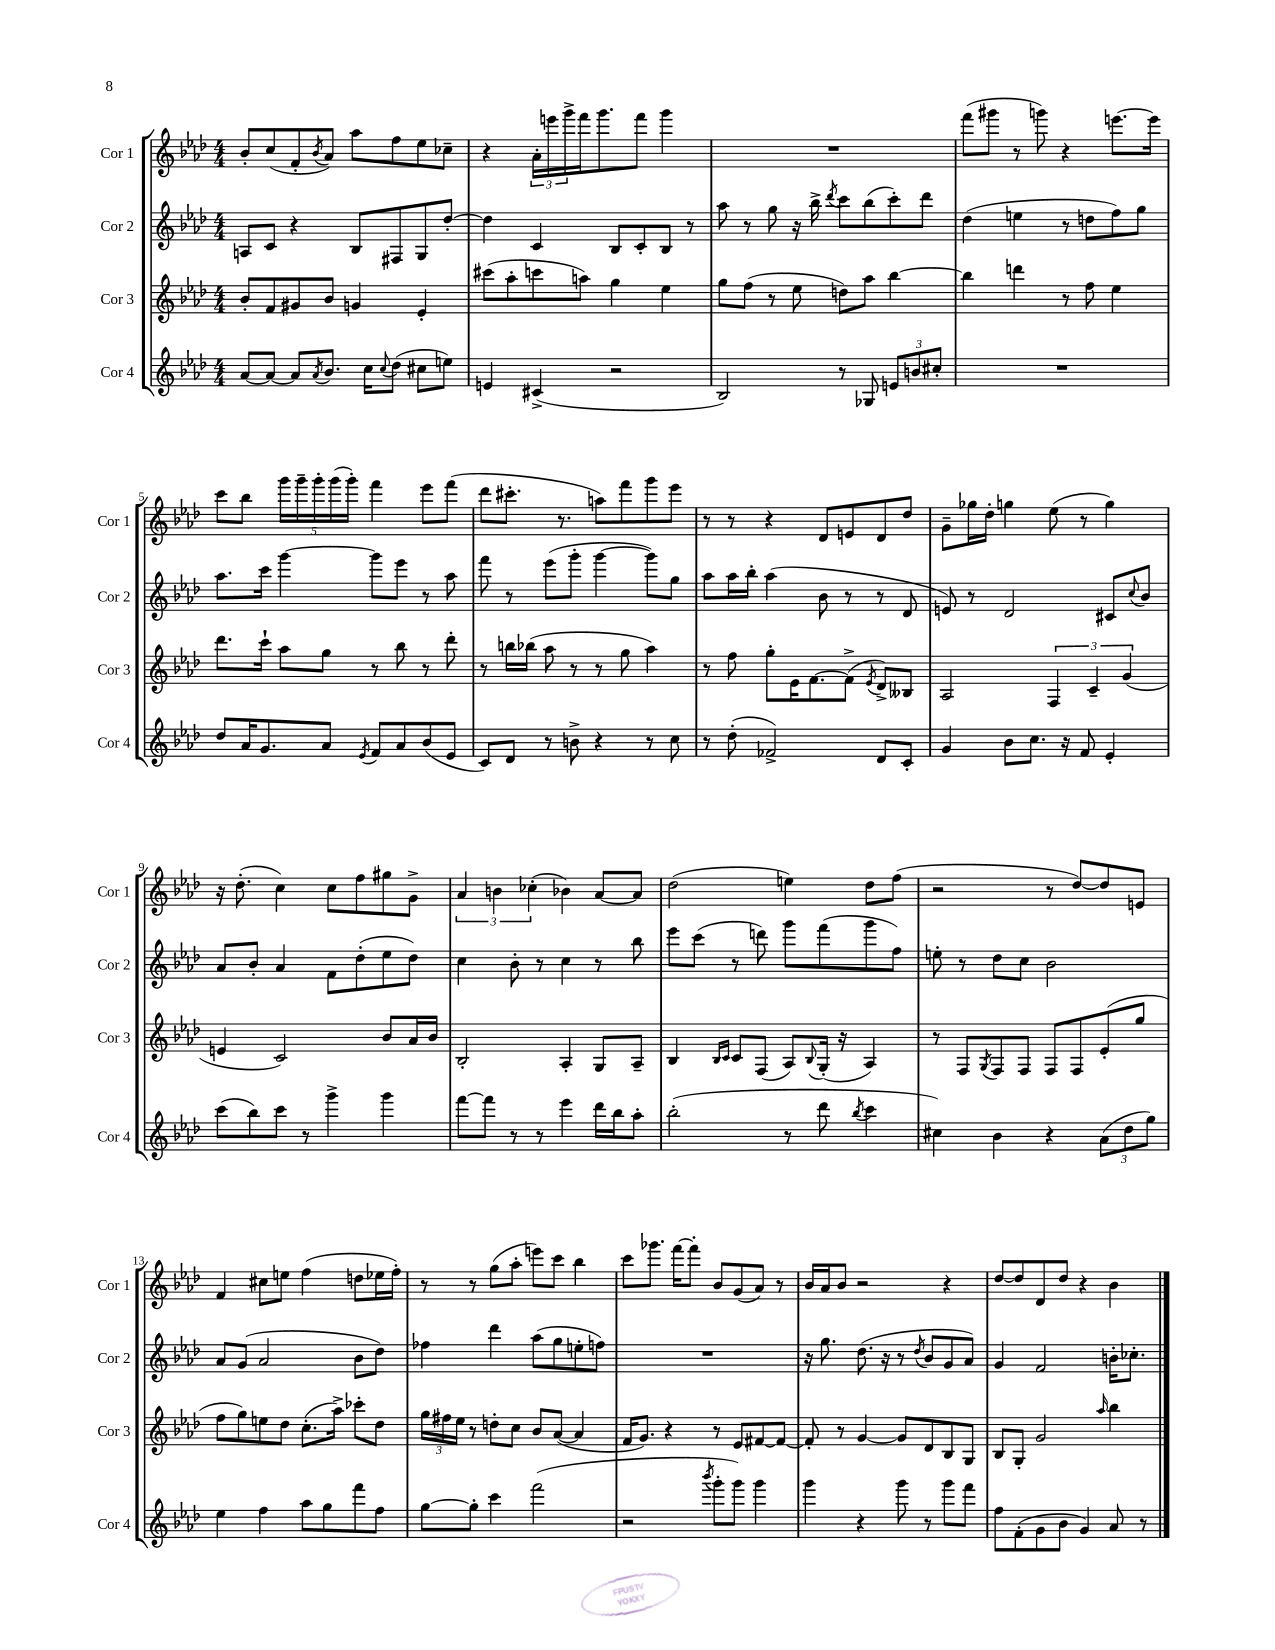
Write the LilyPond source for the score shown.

<<
\new StaffGroup <<
\new Staff = "s0" \with { instrumentName = "Cor 1" shortInstrumentName = "Cor 1" } {
    \clef treble \key aes \major \numericTimeSignature \time 4/4
    bes'8-. c''8( f'8-. \acciaccatura { bes'8 } aes'8) aes''8 f''8 ees''8 ces''8-- |
    r4 \tuplet 3/2 { aes'16-. e'''16 g'''16-> } f'''16 g'''8. f'''8 g'''4 |
    R1 |
    f'''8( gis'''8 r8 g'''8) r4 e'''8.~ e'''16 |
    c'''8 bes''8 \tuplet 5/4 { g'''16 g'''16-- g'''16-. g'''16( g'''16-.) } f'''4 ees'''8 f'''8( |
    des'''8 cis'''8.-. r8. a''8) f'''8 g'''8 ees'''8 |
    r8 r8 r4 des'8 e'8 des'8 des''8 |
    g'8-- ges''16 des''16-. g''4 ees''8( r8 g''4) |
    r16 des''8.-.( c''4) c''8 f''8 gis''8 g'8-> |
    \tuplet 3/2 { aes'4 b'4 ces''4-.( } bes'4) aes'8~ aes'8 |
    des''2( e''4) des''8 f''8( |
    r2 r8 des''8~) des''8 e'8 |
    f'4 cis''8 e''8 f''4( d''8 ees''16 f''16-.) |
    r8 r8 g''8( aes''8-. e'''8) c'''8 bes''4 |
    c'''8 ges'''8. f'''16~ f'''8-. bes'8 g'8( aes'8) r8 |
    bes'16 aes'16 bes'8 r2 r4 |
    des''8~ des''8 des'8 des''8 r4 bes'4 \bar "|." |
}
\new Staff = "s1" \with { instrumentName = "Cor 2" shortInstrumentName = "Cor 2" } {
    \clef treble \key aes \major \numericTimeSignature \time 4/4
    a8 c'8 r4 bes8 fis8 g8 des''8~-. |
    des''4 c'4 bes8 c'8-. bes8 r8 |
    aes''8 r8 g''8 r16 bes''16-> \acciaccatura { des'''8 } c'''8 bes''8( c'''8-.) des'''8 |
    des''4( e''4 r8 d''8 f''8) g''8 |
    aes''8. c'''16 g'''4~ g'''8 ees'''8 r8 aes''8 |
    f'''8 r8 ees'''8( g'''8-. g'''4~ g'''8) g''8 |
    aes''8 aes''16 bes''16-. aes''4( bes'8 r8 r8 des'8 |
    e'8) r8 des'2 cis'8 \appoggiatura { c''8 } bes'8 |
    aes'8 bes'8-. aes'4 f'8 des''8-.( ees''8 des''8) |
    c''4 bes'8-. r8 c''4 r8 bes''8 |
    ees'''8 c'''8( r8 d'''8) g'''8 f'''8( g'''8 f''8) |
    e''8-. r8 des''8 c''8 bes'2 |
    aes'8 g'8( aes'2 bes'8 des''8) |
    fes''4 des'''4 aes''8( g''8 e''8-. f''8) |
    R1 |
    r16 g''8. des''8.( r16 r8 \acciaccatura { des''8 } bes'8 g'8 aes'8) |
    g'4 f'2 b'16-. ces''8.-. \bar "|." |
}
\new Staff = "s2" \with { instrumentName = "Cor 3" shortInstrumentName = "Cor 3" } {
    \clef treble \key aes \major \numericTimeSignature \time 4/4
    bes'8-. f'8 gis'8 bes'8 g'4 ees'4-. |
    cis'''8( aes''8-. c'''8 a''8) g''4 ees''4 |
    g''8 f''8( r8 ees''8 d''8) aes''8 bes''4~ |
    bes''4 d'''4 r8 f''8 ees''4 |
    des'''8. c'''16-! aes''8 g''8 r8 bes''8 r8 des'''8-. |
    r8 b''16 bes''16( aes''8 r8 r8 g''8 aes''4) |
    r8 f''8 g''8-. ees'16 f'8.~ f'8->( \acciaccatura { ees'8 } des'8->) beses8 |
    aes2 \tuplet 3/2 { f4 c'4-- g'4( } |
    e'4 c'2) bes'8 aes'16 bes'16 |
    bes2-. aes4-. g8 aes8-- |
    bes4 \grace { bes16 c'16 } c'8 f8( aes8) \appoggiatura { bes8 } g16-.( r16 aes4) |
    r8 f8 \acciaccatura { g8 } f8 f8 f8 f8 ees'8-.( g''8 |
    f''8 g''8) e''8 des''8 c''8.-.( aes''16->) ces'''8-. des''8 |
    \tuplet 3/2 { g''16 fis''16 ees''16 } r8 d''8-. c''8 bes'8 aes'8~( aes'4 |
    f'16 g'8.) r4 r8 ees'8 fis'8~ fis'8~ |
    fis'8-. r8 g'4~ g'8 des'8 bes8 g8 |
    bes8 g8-. g'2 \grace { aes''16 } bes''4 \bar "|." |
}
\new Staff = "s3" \with { instrumentName = "Cor 4" shortInstrumentName = "Cor 4" } {
    \clef treble \key aes \major \numericTimeSignature \time 4/4
    aes'8~ aes'8~ aes'8 \acciaccatura { aes'8 } bes'8. c''16 \appoggiatura { c''8 } des''8( cis''8 e''8) |
    e'4 cis'4->( r2 |
    bes2) r8 ges8 \tuplet 3/2 { e'8 b'8 cis''8-. } |
    R1 |
    des''8 aes'16 g'8. aes'8 \acciaccatura { ees'8 } f'8 aes'8 bes'8( ees'8 |
    c'8) des'8 r8 b'8-> r4 r8 c''8 |
    r8 des''8-.( fes'2->) des'8 c'8-. |
    g'4 bes'8 c''8. r16 f'8 ees'4-. |
    c'''8( bes''8) c'''8 r8 g'''4-> g'''4 |
    f'''8~ f'''8 r8 r8 ees'''4 des'''16 bes''16 aes''8-. |
    bes''2-.( r8 des'''8 \acciaccatura { bes''8 } c'''4 |
    cis''4) bes'4 r4 \tuplet 3/2 { aes'8( des''8 g''8) } |
    ees''4 f''4 aes''8 g''8 f'''8 f''8 |
    g''8~ g''8-. c'''4 f'''2( |
    r2 \acciaccatura { bes'''8 } g'''8-. g'''8) g'''4 |
    g'''4 r4 g'''8 r8 g'''8 f'''8 |
    f''8 f'8-.( g'8 bes'8 g'4) aes'8 r8 \bar "|." |
}
>>
>>
